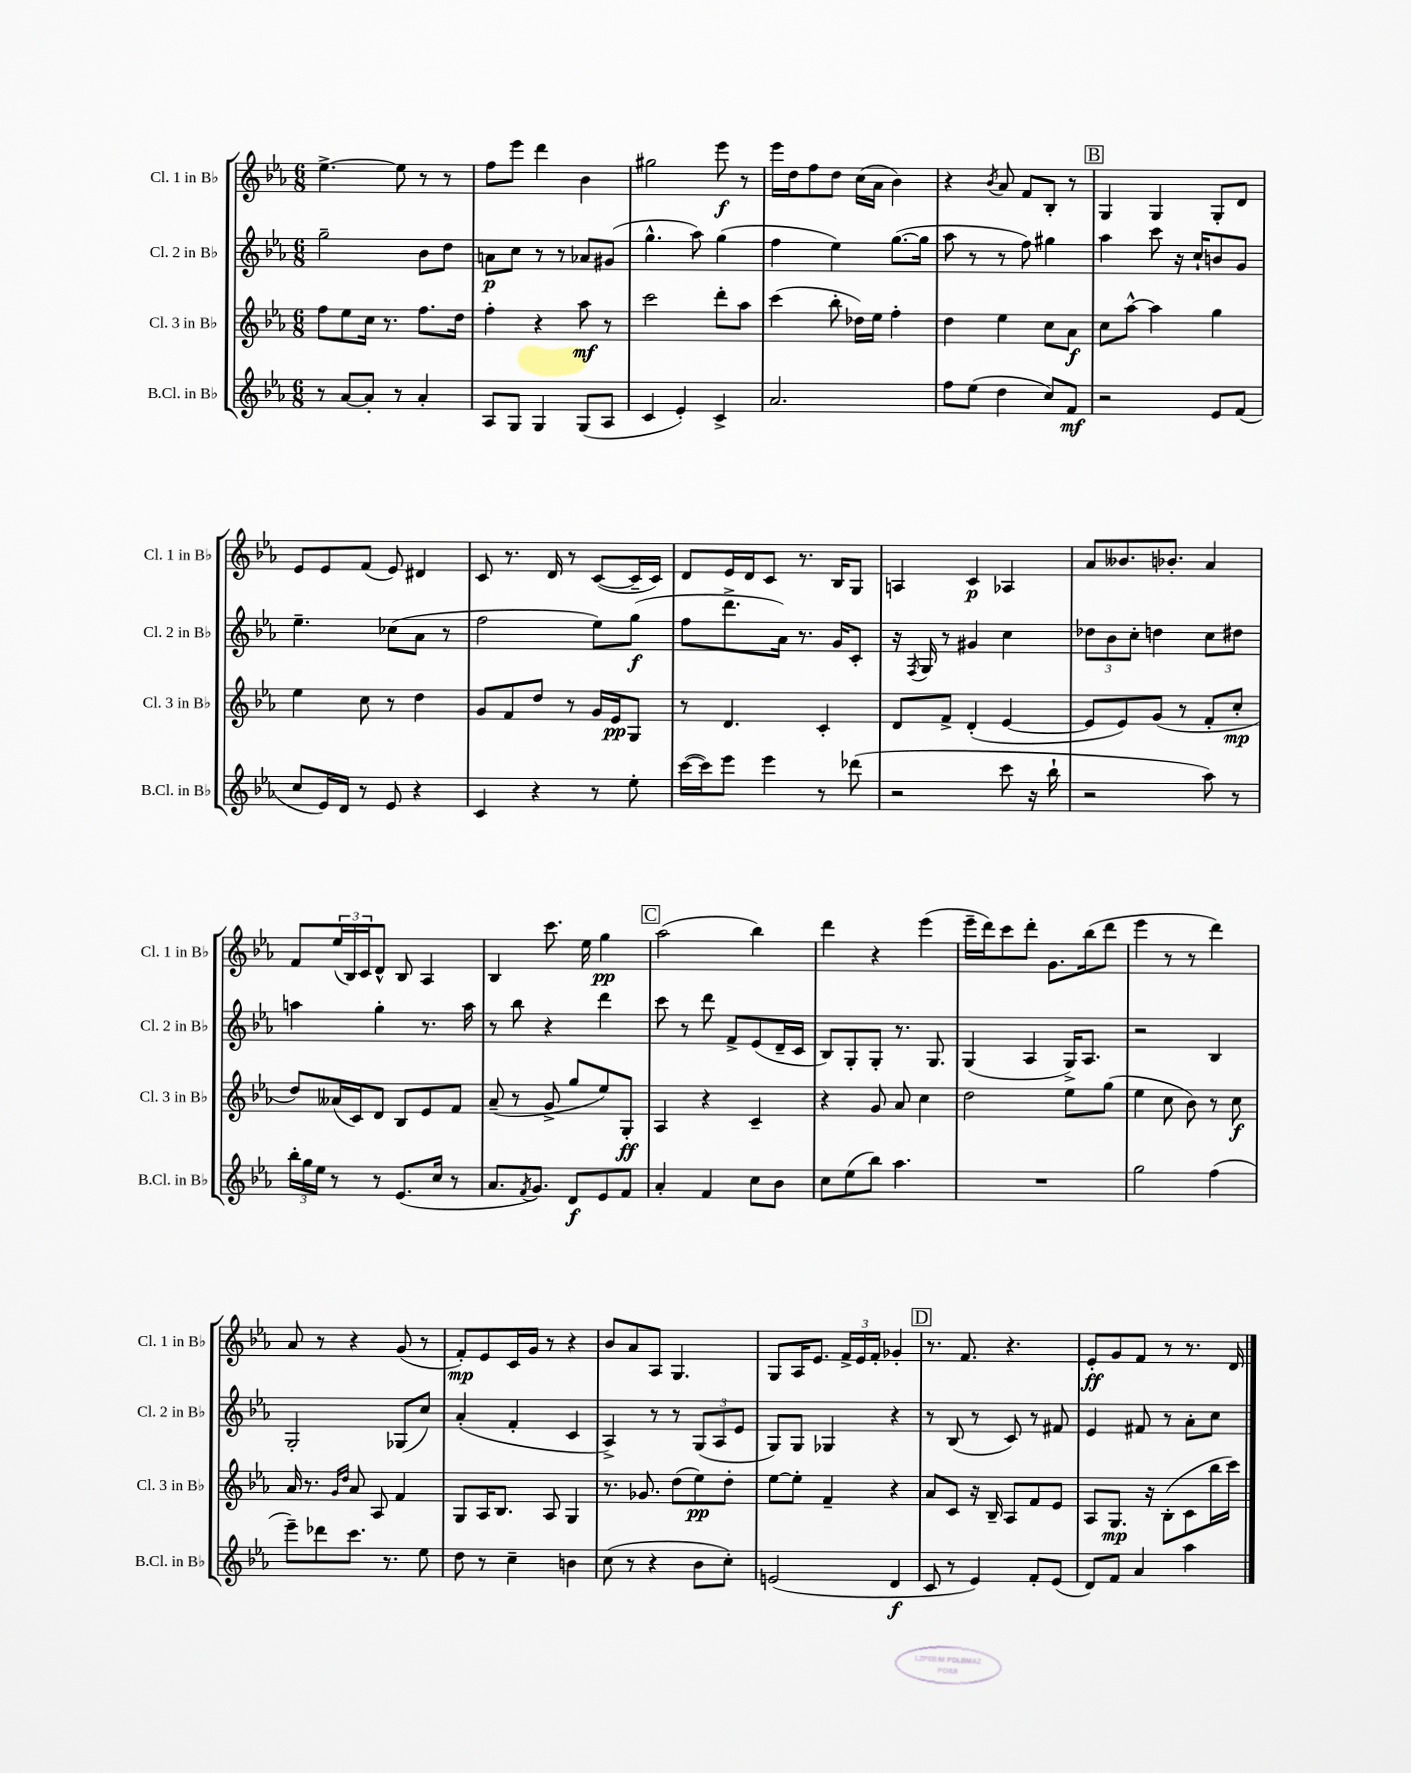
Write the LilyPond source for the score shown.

<<
\new StaffGroup <<
\new Staff = "s0" \with { instrumentName = "Cl. 1 in Bb" shortInstrumentName = "Cl. 1 in Bb" } {
    \clef treble \key ees \major \numericTimeSignature \time 6/8
    ees''4.~-> ees''8 r8 r8 |
    f''8 ees'''8 d'''4 bes'4 |
    gis''2 ees'''8\f r8 |
    ees'''16 d''16 f''8 d''8 c''16( aes'16 bes'4) |
    r4 \acciaccatura { bes'8 } aes'8 f'8 bes8-. r8 |
    \mark \markup { \box "B" } g4 g4 g8-. d'8 |
    ees'8 ees'8 f'8( ees'8) dis'4 |
    c'8 r8. d'16 r8 c'8~( c'16-- c'16) |
    d'8 ees'16 d'16 c'8 r8. bes16 g8 |
    a4 c'4\p aes4 |
    aes'8 beses'8. bes'8.-. aes'4 |
    f'8 \tuplet 3/2 { ees''16( bes16) c'16 } d'8-^ bes8 aes4 |
    bes4 c'''8. ees''16 g''4\pp |
    \mark \markup { \box "C" } aes''2( bes''4) |
    d'''4 r4 ees'''4( |
    ees'''16-- d'''16) c'''8 d'''8-. g'8. bes''16( d'''8 |
    ees'''4 r8 r8 d'''4) |
    aes'8 r8 r4 g'8( r8 |
    f'8-.\mp) ees'8 c'16 g'16 r8 r4 |
    bes'8 aes'8 aes8 g4. |
    g8 aes16 ees'8. \tuplet 3/2 { f'16-> ees'16 f'16-. } ges'4-. |
    \mark \markup { \box "D" } r8. f'8. r4. |
    ees'8-.\ff g'8 f'8 r8 r8. d'16 \bar "|." |
}
\new Staff = "s1" \with { instrumentName = "Cl. 2 in Bb" shortInstrumentName = "Cl. 2 in Bb" } {
    \clef treble \key ees \major \numericTimeSignature \time 6/8
    g''2-- bes'8 d''8 |
    a'8\p c''8 r8 r8 aes'8 gis'8( |
    g''4.-^ aes''8) g''4( |
    f''4 ees''4) g''8.~( g''16 |
    aes''8 r8 r8 f''8) gis''4 |
    \mark \markup { \box "B" } aes''4 c'''8 r16 c''16-! b'8 g'8 |
    ees''4.-- ces''8( aes'8 r8 |
    f''2 ees''8) g''8\f( |
    f''8 d'''8.-> aes'16) r8. g'16 c'8-. |
    r16 \acciaccatura { f8 } g16 r8 gis'4 c''4 |
    \tuplet 3/2 { des''8 bes'8 c''8-. } d''4 c''8 dis''8 |
    a''4 g''4-. r8. a''16 |
    r8 bes''8 r4 d'''4 |
    \mark \markup { \box "C" } c'''8 r8 d'''8 f'8-> ees'8( d'16-- c'16 |
    bes8) g8-. g8-. r8. g8. |
    g4( aes4 g16->) aes8. |
    r2 bes4 |
    g2-. ges8( c''8) |
    aes'4-.( f'4-. c'4 |
    aes4->) r8 r8 \tuplet 3/2 { g8( aes8 ees'8 } |
    g8) g8 ges4 r4 |
    \mark \markup { \box "D" } r8 bes8( r8 c'8) r8 fis'8 |
    ees'4 fis'8 r8 aes'8-. c''8 \bar "|." |
}
\new Staff = "s2" \with { instrumentName = "Cl. 3 in Bb" shortInstrumentName = "Cl. 3 in Bb" } {
    \clef treble \key ees \major \numericTimeSignature \time 6/8
    f''8 ees''8 c''16 r8. f''8. d''16 |
    f''4-. r4 aes''8\mf r8 |
    c'''2 d'''8-. aes''8 |
    c'''4( bes''8-. des''16) ees''16 f''4-. |
    d''4 ees''4 c''8 aes'8\f |
    \mark \markup { \box "B" } c''8 aes''8~-^ aes''4 g''4 |
    ees''4 c''8 r8 d''4 |
    g'8 f'8 d''8 r8 g'16 ees'16\pp g8 |
    r8 d'4. c'4-. |
    d'8 f'8-> d'4-.( ees'4~ |
    ees'8 ees'8) g'8( r8 f'8-. c''8-.\mp |
    d''8) aeses'16( c'16) d'8 bes8 ees'8 f'8 |
    aes'8--( r8 g'8-> g''8 ees''8) g8-.\ff |
    \mark \markup { \box "C" } aes4 r4 c'4-- |
    r4 g'8 aes'8 c''4 |
    d''2 ees''8 g''8( |
    ees''4 c''8 bes'8) r8 c''8\f |
    aes'16 r8. \grace { g'16 d''16 } aes'8 aes8 f'4 |
    g8 aes16 bes8. aes8 g4 |
    r8. ges'8. d''8( ees''8\pp) d''8-. |
    ees''8~ ees''8-. f'4-- r4 |
    \mark \markup { \box "D" } aes'8 c'8 r16 bes16-- aes8 f'8 ees'8 |
    aes8 g8.\mp r16 bes8-.( c'8 bes''16 c'''16) \bar "|." |
}
\new Staff = "s3" \with { instrumentName = "B.Cl. in Bb" shortInstrumentName = "B.Cl. in Bb" } {
    \clef treble \key ees \major \numericTimeSignature \time 6/8
    r8 aes'8~ aes'8-. r8 aes'4-. |
    aes8 g8 g4 g8( aes8 |
    c'4 ees'4-.) c'4-> |
    aes'2. |
    f''8 ees''8( d''4 c''8) f'8\mf |
    \mark \markup { \box "B" } r2 ees'8 f'8( |
    c''8 ees'16) d'16 r8 ees'8 r4 |
    c'4 r4 r8 ees''8-. |
    c'''16~( c'''16) ees'''8 ees'''4 r8 des'''8( |
    r2 c'''8 r16 bes''16-! |
    r2 aes''8) r8 |
    \tuplet 3/2 { bes''16-. g''16 ees''16 } r8 r8 ees'8.( c''16 r8 |
    aes'8. \acciaccatura { f'8 } g'8.) d'8\f ees'8 f'8 |
    \mark \markup { \box "C" } aes'4-. f'4 c''8 bes'8 |
    c''8 ees''8( bes''8) aes''4. |
    R2. |
    g''2 f''4( |
    ees'''8--) des'''8 c'''8. r8. ees''8 |
    d''8 r8 c''4-- b'4 |
    c''8( r8 r4 bes'8 c''8-.) |
    e'2( d'4\f |
    \mark \markup { \box "D" } c'8 r8 ees'4) f'8-. ees'8( |
    d'8) f'8 aes'4 aes''4 \bar "|." |
}
>>
>>
\layout { \context { \Score \remove "Bar_number_engraver" } }
